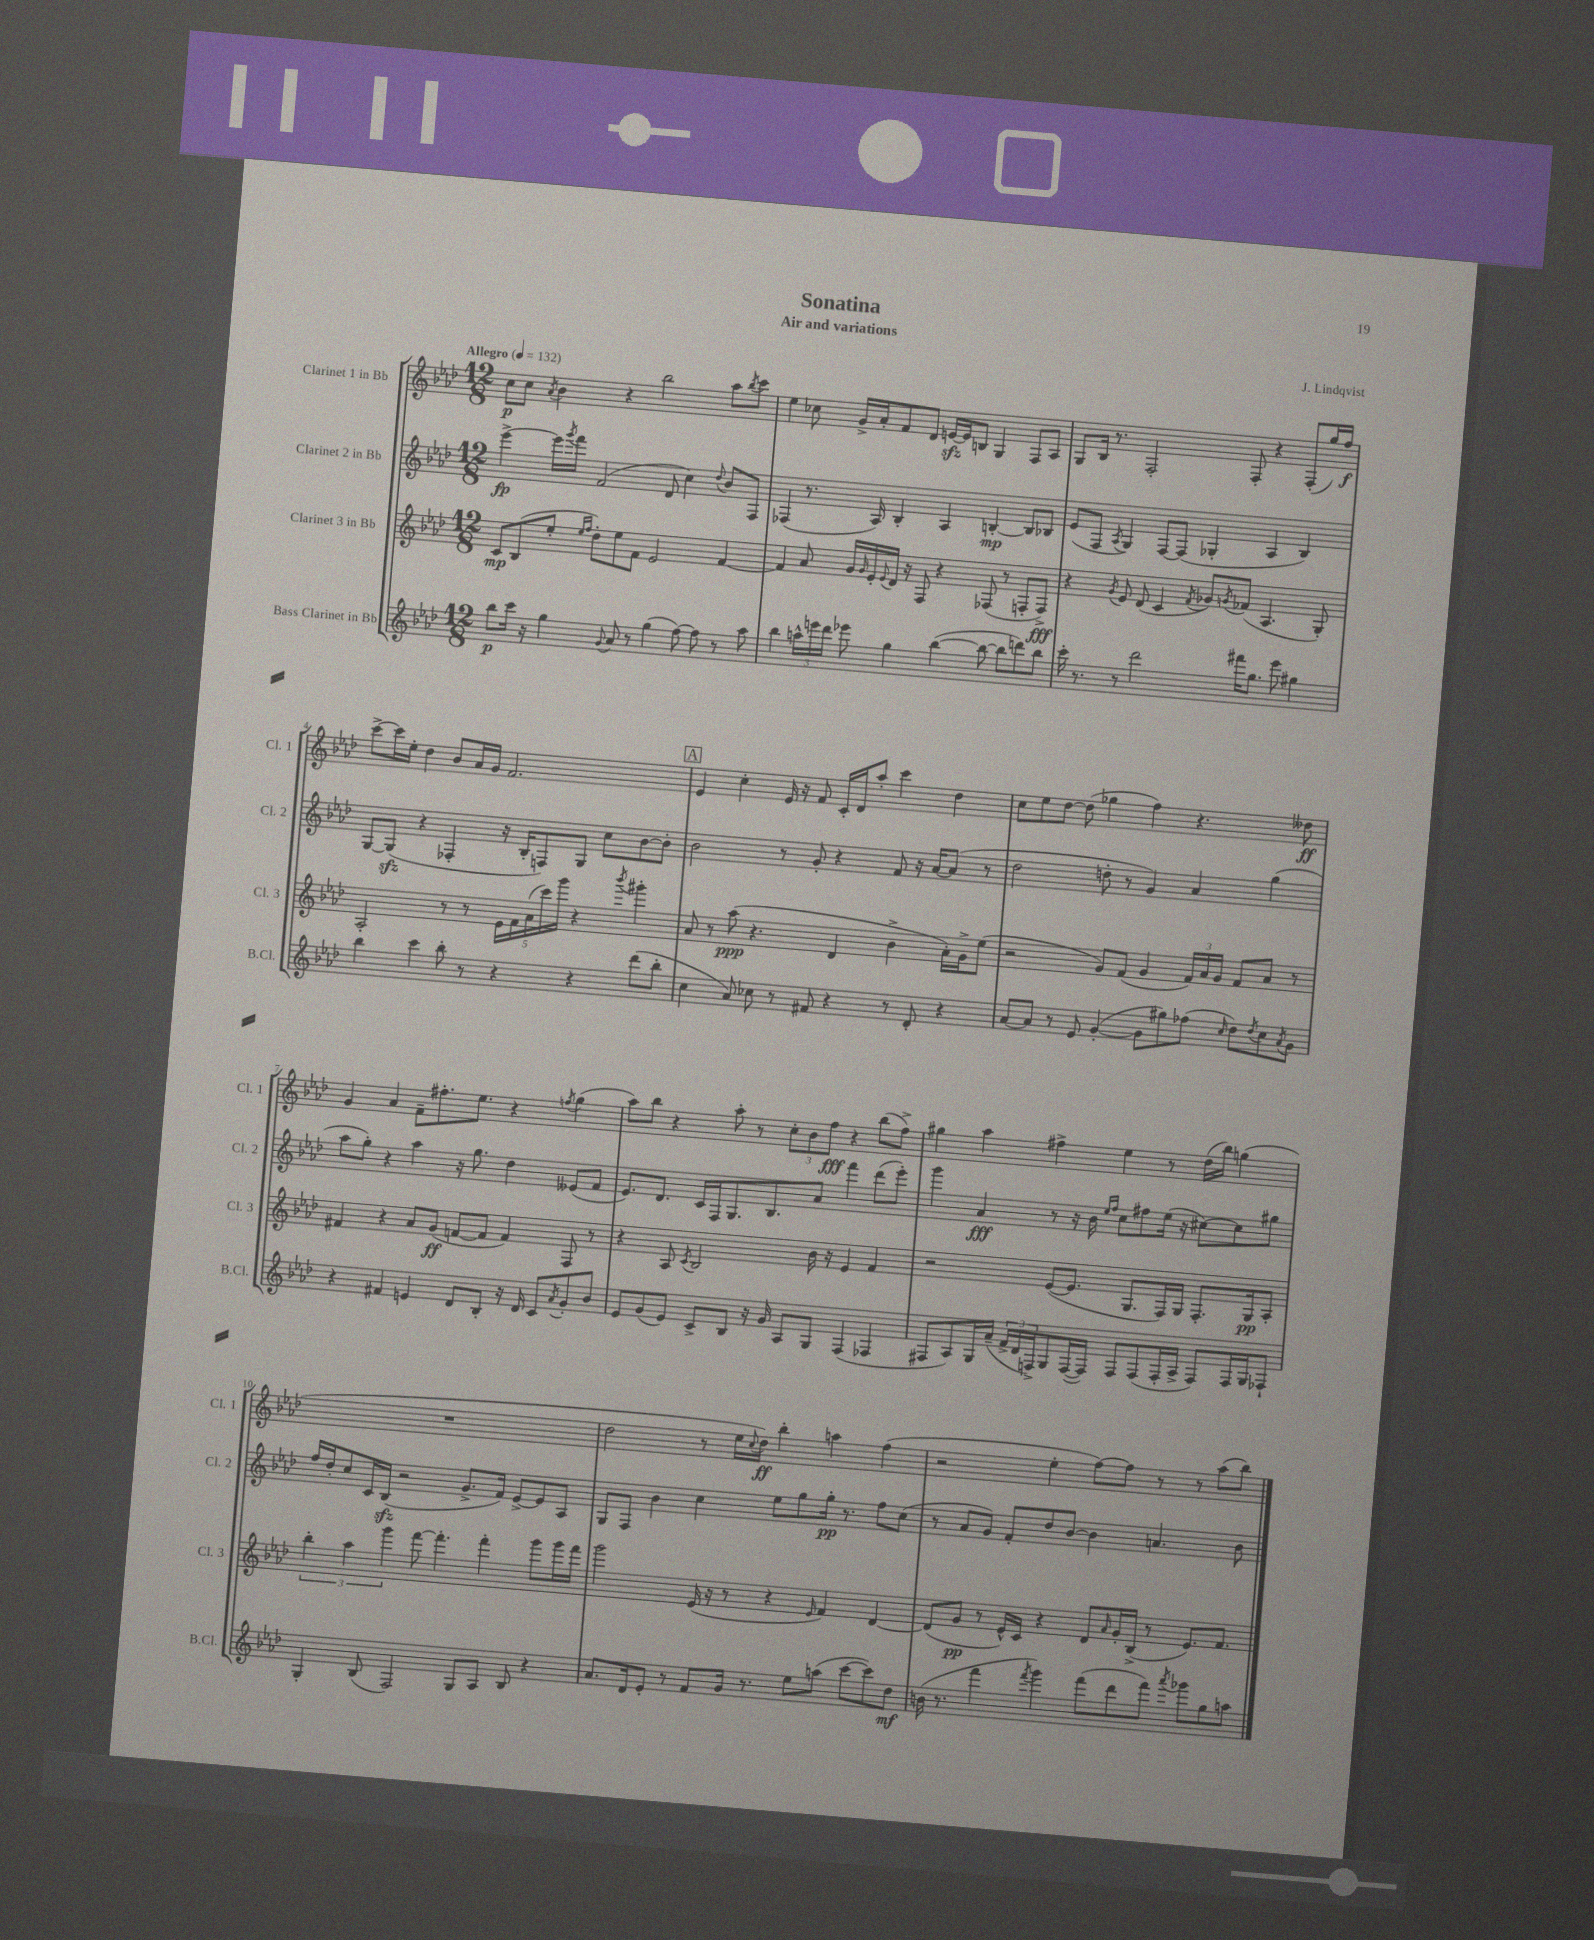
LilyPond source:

\header { title = "Sonatina" composer = "J. Lindqvist" subtitle = "Air and variations" }
<<
\new StaffGroup <<
\new Staff = "s0" \with { instrumentName = "Clarinet 1 in Bb" shortInstrumentName = "Cl. 1" } {
    \clef treble \key aes \major \numericTimeSignature \time 12/8 \tempo "Allegro" 4 = 132
    c''8\p c''8 \acciaccatura { aes'8 } bes'4 r4 bes''2 aes''8 \acciaccatura { bes''8 } c'''8 |
    ees''4 ces''8 g'16-> aes'16-. f'8 des'8 e'16~\sfz e'16 b8 g4 f8 aes8 |
    g8 bes16 r8. f2-. f8-. r4 f8-.( g''16) f''16\f |
    c'''8~-> c'''16 ees''16-. des''4 bes'8 aes'16 g'16 f'2. |
    \mark \markup { \box "A" } ees'4 c''4-. ees'16 r16 f'8 c'16-. des'16 aes''8-. c'''4 des''4 |
    c''8 ees''8 des''8~ des''8( ges''4 f''4) r4. deses''8\ff |
    g'4 aes'4 f'8-- fis''8.-. ees''8. r4 \acciaccatura { f''8 } g''4( |
    aes''8) bes''8 r4 aes''8-. r8 \tuplet 3/2 { c''8-. bes'8 f''8\fff } r4 bes''8( f''8->) |
    gis''4 aes''4 fis''4-> ees''4 r8 des''16( bes''16) g''4( |
    R1. |
    des''2 r8 ees''16 \appoggiatura { c''8 } des''16\ff) bes''4-. a''4 f''4( |
    r2 ees''4-. f''8~) f''8 r8 r8 aes''8( bes''8) \bar "|." |
}
\new Staff = "s1" \with { instrumentName = "Clarinet 2 in Bb" shortInstrumentName = "Cl. 2" } {
    \clef treble \key aes \major \numericTimeSignature \time 12/8
    ees'''4~->\fp ees'''16 \acciaccatura { g'''8 } f'''16 f'2( des'8 c''4) \appoggiatura { des''8 } bes'8 f8 |
    fes4( r8. aes16) bes4-. aes4 b4~-.\mp b8 bes8 |
    ees'8( f8 \acciaccatura { aes8 } g4) f8~ f8( ges4-. aes4 bes4) |
    g8~ g8\sfz( r4 fes4-. r16 bes16-. f8) g8 c''8 bes'8~ bes'8-. |
    \mark \markup { \box "A" } bes'2 r8 g'8-. r4 f'8 r16 aes'16~ aes'8( r8 |
    des''2 d''8-. r8 g'4) aes'4 g''4( |
    aes''8 g''8-.) r4 aes''4 r16 g''8. des''4 eeses'8( f'8 |
    ees'8.) des'8. c'16 f16 g8. bes8. aes'8 f'''4 des'''8( ees'''8-.) |
    g'''4 aes'4\fff r8 r16 bes'16 \grace { ees''16 f''16 } c''8 fis''8 ees''16( r16 cis''8~) cis''8 gis''8 |
    f''16 des''16-. c''8 c'16 bes16\sfz( r2 g'8.-> f'16) ees'8~-> ees'8 aes8 |
    g8 f8 bes'4 c''4 ees''8 g''8 g''16-.\pp r8. f''8 c''8( |
    r8 aes'8 g'8) f'8-. des''8 bes'8~ bes'4 a'4. bes'8 \bar "|." |
}
\new Staff = "s2" \with { instrumentName = "Clarinet 3 in Bb" shortInstrumentName = "Cl. 3" } {
    \clef treble \key aes \major \numericTimeSignature \time 12/8
    c'8\mp bes8( ees''8-. \grace { ees''16 f''16 } des''8-.) ees''8 f'8 ees'2 f'4~ |
    f'4 aes'8 g'16 \grace { g'16 } ees'16-. \appoggiatura { ees'8 } des'16 r16 f8 r4 fes8( r8 f8-. f8->\fff) |
    r4 \acciaccatura { g'8 } ees'8 des'8( c'4 \acciaccatura { f'8 } ges'8) \acciaccatura { g'8 } fes'8( aes4. g8-.) |
    aes2-. r8 r8 \tuplet 5/4 { ees'16 f'16 aes'16( c'''16) g'''16 } r4 \acciaccatura { bes'''8 } gis'''4-. |
    \mark \markup { \box "A" } aes'8 r8 aes''8\ppp( r4. des'4 bes'4-> aes'16-.) g'16-> ees''8( |
    r2 g'8) f'8( g'4 \tuplet 3/2 { f'16) aes'16 g'16 } f'8 aes'8 r8 |
    fis'4 r4 aes'8 g'8\ff( f'8~ f'8 f'4) f8 r8 |
    r4 aes8 \acciaccatura { c'8 } bes2 bes'16 r16 ees'4 f'4 |
    r2 ees'8~( ees'8. g8. f16) g16 f8.-. g16\pp aes8-. |
    \tuplet 3/2 { bes''4-. aes''4 g'''4 } f'''8~ f'''4.-. f'''4-. g'''8 g'''16 f'''16 |
    g'''2 ees'16( r16 r8 r4 \grace { ees'16 } f'4) des'4~ |
    des'8( g'8\pp r8 ees'16-^) c'16 r4 des'8 \grace { aes'16 } g'16-. bes16->( r8 ees'8.) f'8. \bar "|." |
}
\new Staff = "s3" \with { instrumentName = "Bass Clarinet in Bb" shortInstrumentName = "B.Cl." } {
    \clef treble \key aes \major \numericTimeSignature \time 12/8
    bes''8\p c'''16 r16 g''4 \appoggiatura { g'8 } aes'8 r8 g''4( f''8~) f''8 r8 aes''8 |
    bes''4 \tuplet 3/2 { a''16-^ e'''16 des'''16 } ees'''8 g''4 bes''4~( bes''8~ bes''8 d'''8) bes''8 |
    c'''16-. r8. r8 des'''2 fis'''16 g''8. ees'''8 gis''4 |
    bes''4 c'''4 bes''8-. r8 r4 r4 des'''8( bes''8-. |
    \mark \markup { \box "A" } c''4 aes'8) ces''8 r8 fis'8 r4 r8 des'8-. r4 |
    aes'8~ aes'8 r8 ees'8 g'4~-.( g'8 gis''8) fes''8( \grace { c''16 } des''8) \acciaccatura { des''8 } c''8 \acciaccatura { aes'8 } g'8 |
    r4 fis'4 e'4 des'8 bes8-. r16 des'16 c'8 \acciaccatura { aes'8 } g'8-. bes'8 |
    ees'8 g'8( ees'8) c'8-> bes8 r16 g'16 aes8 g8 f4( fes4 |
    fis8 aes8) g16 aes'16--( \tuplet 3/2 { f'16-> des'16 f16->) } g8 f16~( f16) f8 f8( f16-. aes16-> f8) f16 g16 fes8-! |
    g4-. bes8( f2) g8 aes8 bes8 r4 |
    aes'8. des'16 ees'8-. r8 f'8 g'16 r8. ees''8 a''8( c'''8~ c'''8) des''8\mf |
    b'16( r8. f'''4 \acciaccatura { f'''8 } g'''4) f'''8( des'''8 f'''8) \acciaccatura { aes'''8 } ges'''8 g''8 a''8 \bar "|." |
}
>>
>>
